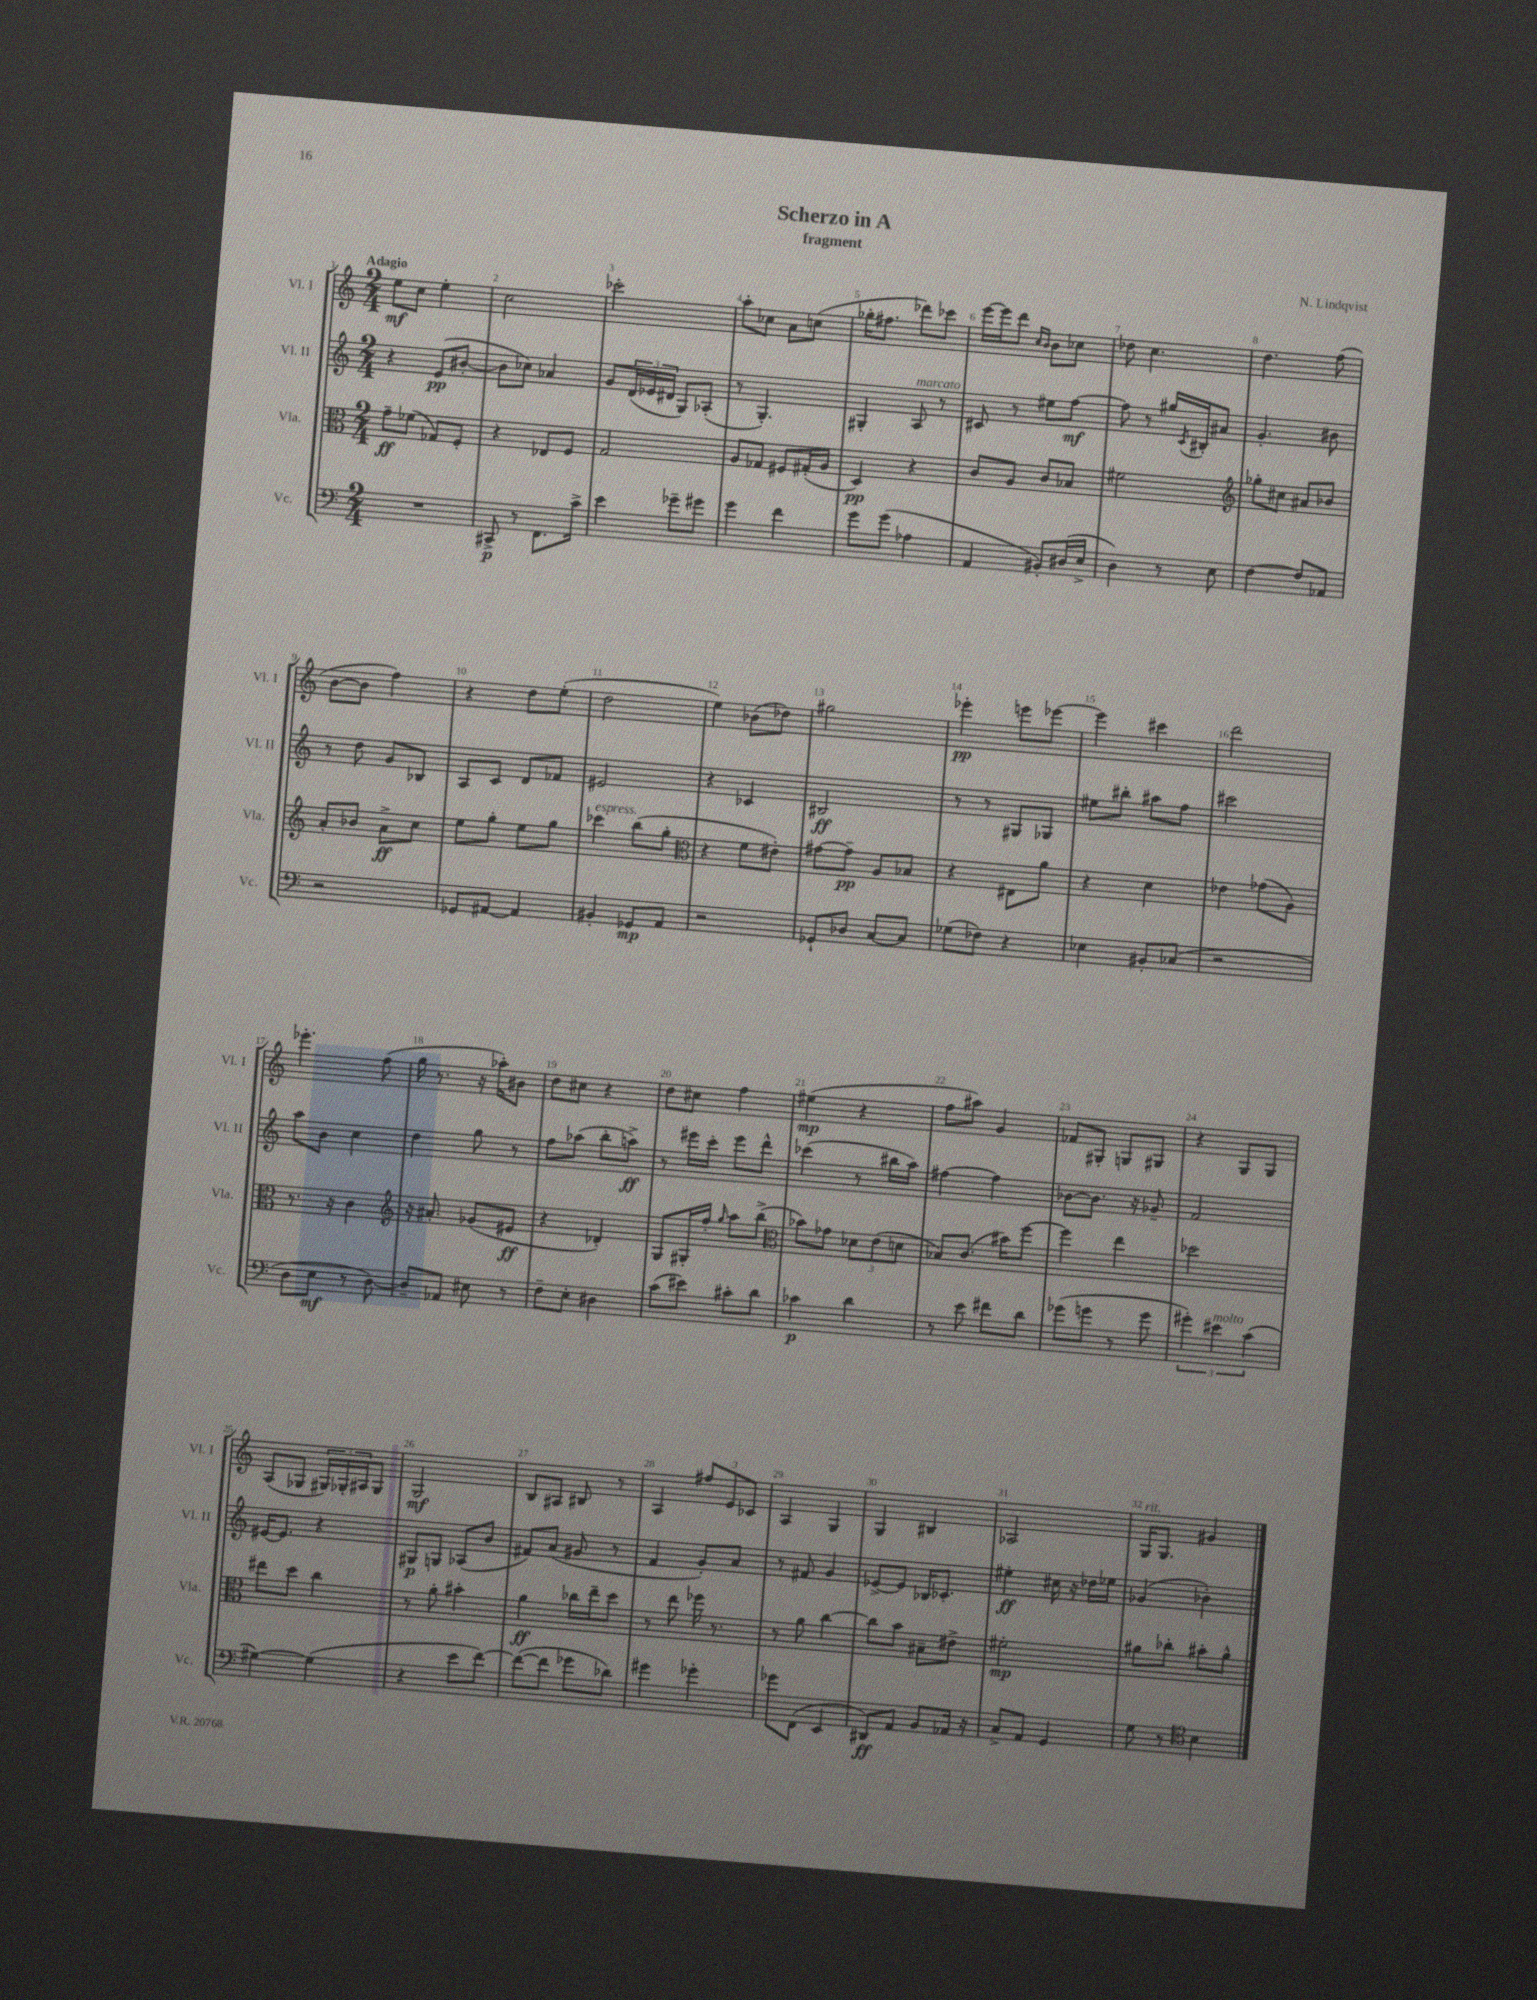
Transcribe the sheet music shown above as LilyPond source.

\header { title = "Scherzo in A" composer = "N. Lindqvist" subtitle = "fragment" }
<<
\new StaffGroup <<
\new Staff = "s0" \with { instrumentName = "Vl. I" shortInstrumentName = "Vl. I" } {
    \clef treble \key c \major \numericTimeSignature \time 2/4 \tempo "Adagio"
    e''8\mf c''8 e''4-. |
    c''2 |
    ces'''2-. |
    a''8-. ces''8 a'8 c''8( |
    ges''16-. fis''8. des'''8) ces'''8 |
    e'''16~ e'''16 d'''8 \grace { c''16 b'16 } b'8 ces''8 |
    des''8 c''4. |
    d''4. f''8( |
    b'8~ b'8 f''4) |
    r4 d''8 e''8-.( |
    d''2 |
    e''4) bes'8( des''8) |
    gis''2 |
    ees'''4-.\pp e'''8 ees'''8~ |
    ees'''4 cis'''4 |
    d'''2 |
    ees'''4.-. f''8( |
    g''16 r8. r16 aes''16-.) bis'8 |
    d''8 cis''8 r4 |
    d''8 cis''8 f''4 |
    eis''4\mp( r4 |
    f''8 ais''8) g'4 |
    fes'8 gis8-. g8 gis8 |
    r4 g8 g8 |
    a8( ges8 \tuplet 3/2 { gis16) ges16-. ais16 } ges8 |
    g2\mf |
    b8 ais8 bis8 r8 |
    a4 \tuplet 3/2 { fis''8 e'8 ces'8 } |
    a4 g4 |
    g4 bis4 |
    aes2 |
    g16^\markup { \italic "rit." } g8. gis'4 \bar "|." |
}
\new Staff = "s1" \with { instrumentName = "Vl. II" shortInstrumentName = "Vl. II" } {
    \clef treble \key c \major \numericTimeSignature \time 2/4
    r4 e'8\pp( bis'8~-. |
    bis'8 ces''8) aes'4 |
    g'8 \tuplet 3/2 { d'16( ees'16 dis'16 } g8) aes8-.( |
    r8 g4.-.) |
    gis4-. a8^\markup { \italic "marcato" } r8 |
    cis'8 r8 eis''8 f''8~\mf |
    f''8 r8 gis''16 \acciaccatura { c'8 } bis16-. ais'8 |
    g'4.-. bis'8 |
    r8 d''8 g'8 bes8 |
    a8 c'8 d'8 fes'8 |
    eis'2 |
    r4 ces'4 |
    bis2\ff |
    r8 r8 gis8 ges8 |
    eis''8 bis''8-. ais''8 f''8 |
    cis'''2 |
    a''8 b'8 c''4 |
    d''4 g''8 r8 |
    f''8 aes''8( b''8-. a''8->\ff) |
    r8 eis'''16 c'''16-. eis'''8 d'''8-^ |
    ces'''4( r8 bis''16 a''16) |
    fis''4~ fis''4 |
    bes'8~ bes'8. r16 ges'8-- |
    f'2 |
    eis'16~ eis'8. r4 |
    gis8\p g8 aes8( b'8 |
    fis'8) a'8( gis'8 r8 |
    f'4 g'8-.) a'8 |
    r8 fis'8 g'4 |
    ees'8~-> ees'8 bes16 ces'8.-. |
    eis''4-.\ff cis''16 r16 des''16 ees''16 |
    ges'4( bes'4-.) \bar "|." |
}
\new Staff = "s2" \with { instrumentName = "Vla." shortInstrumentName = "Vla." } {
    \clef alto \key c \major \numericTimeSignature \time 2/4
    g'8--\ff fes'8( ges8) f8-. |
    r4 ees8 f8 |
    g2 |
    a8 ges8 fis8 gis16-.( a16 |
    d4\pp) r4 |
    c'8 a8 c'8 bes8 |
    fis'2 |
    \clef treble ges''8-. cis''8 ais'8 bes'8 |
    a'8-. bes'8 a'8->\ff c''8 |
    e''8 g''8-. e''8 g''8 |
    ces'''4^\markup { \italic "espress." } b''8( g''8-. |
    \clef alto r4 f'8 eis'8-.) |
    gis'8~ gis'8--\pp a8 bes8 |
    r4 eis8 a'8 |
    r4 d'4 |
    ees'4 ges'8( a8) |
    r8. r16 c'4 |
    \clef treble r16 ais'8.-. ges'8( eis'8\ff |
    r4 des'4-.) |
    g8 gis16-. f''16-. \grace { g''16 } a''8 b''8->( |
    \clef alto bes'8) ges'8 \tuplet 3/2 { des'8 e'8( d'8 } |
    bes8) c'8.( bis'16) f''8~ |
    f''4 e''4 |
    des''2 |
    eis''8 d''8 c''4 |
    r8 a'8-. bis'4-. |
    a'4\ff ces''16 e''16-- d''8 |
    r8 e''8 fes''16 r8. |
    r8 a'8 c''4~ |
    c''8 b'8 bis8-- eis'8-> |
    fis'2-.\mp |
    ais'8 ces''8-. bis'8-. ais'8-^ \bar "|." |
}
\new Staff = "s3" \with { instrumentName = "Vc." shortInstrumentName = "Vc." } {
    \clef bass \key c \major \numericTimeSignature \time 2/4
    R2 |
    cis,8->\p r8 f,8. c'16-> |
    e'4 ges'8-- gis'8 |
    g'4 f'4 |
    g'8 g'8( aes4 |
    a,4 bis,8-.) dis16( e16-> |
    d4) r8 e8 |
    f4~ f8 aes,8 |
    r2 |
    ges,8 ais,8~ ais,4 |
    bis,4-. ges,8\mp a,8 |
    r2 |
    ges,8-! des8 c8~ c8 |
    ges8( fes8) r4 |
    ees4 bis,8-. ces8( |
    r2 |
    d8 e8\mf r8 d8~) |
    d8-- aes,8 eis8 r8 |
    f8-- e8-. dis4 |
    c'8( eis'8) cis'8-. d'8 |
    ces'4\p d'4 |
    r8 e'8 fis'8 d'8 |
    ges'8( g'8 r8 g'8 |
    \tuplet 3/2 { gis'4-.) eis'4^\markup { \italic "molto" } c'4( } |
    gis4~) gis4( |
    r4 e'8 f'8~) |
    f'8~( f'8 ges'8 des'8) |
    gis'4 ges'4-. |
    ges'8 f,8( e,4 |
    dis,8\ff) a,8 b,8 aes,16 r16 |
    c8-> a,8 g,4 |
    g8 r8 \clef tenor b4 \bar "|." |
}
>>
>>
\layout { \context { \Score \override BarNumber.break-visibility = ##(#f #t #t) barNumberVisibility = #all-bar-numbers-visible } }
